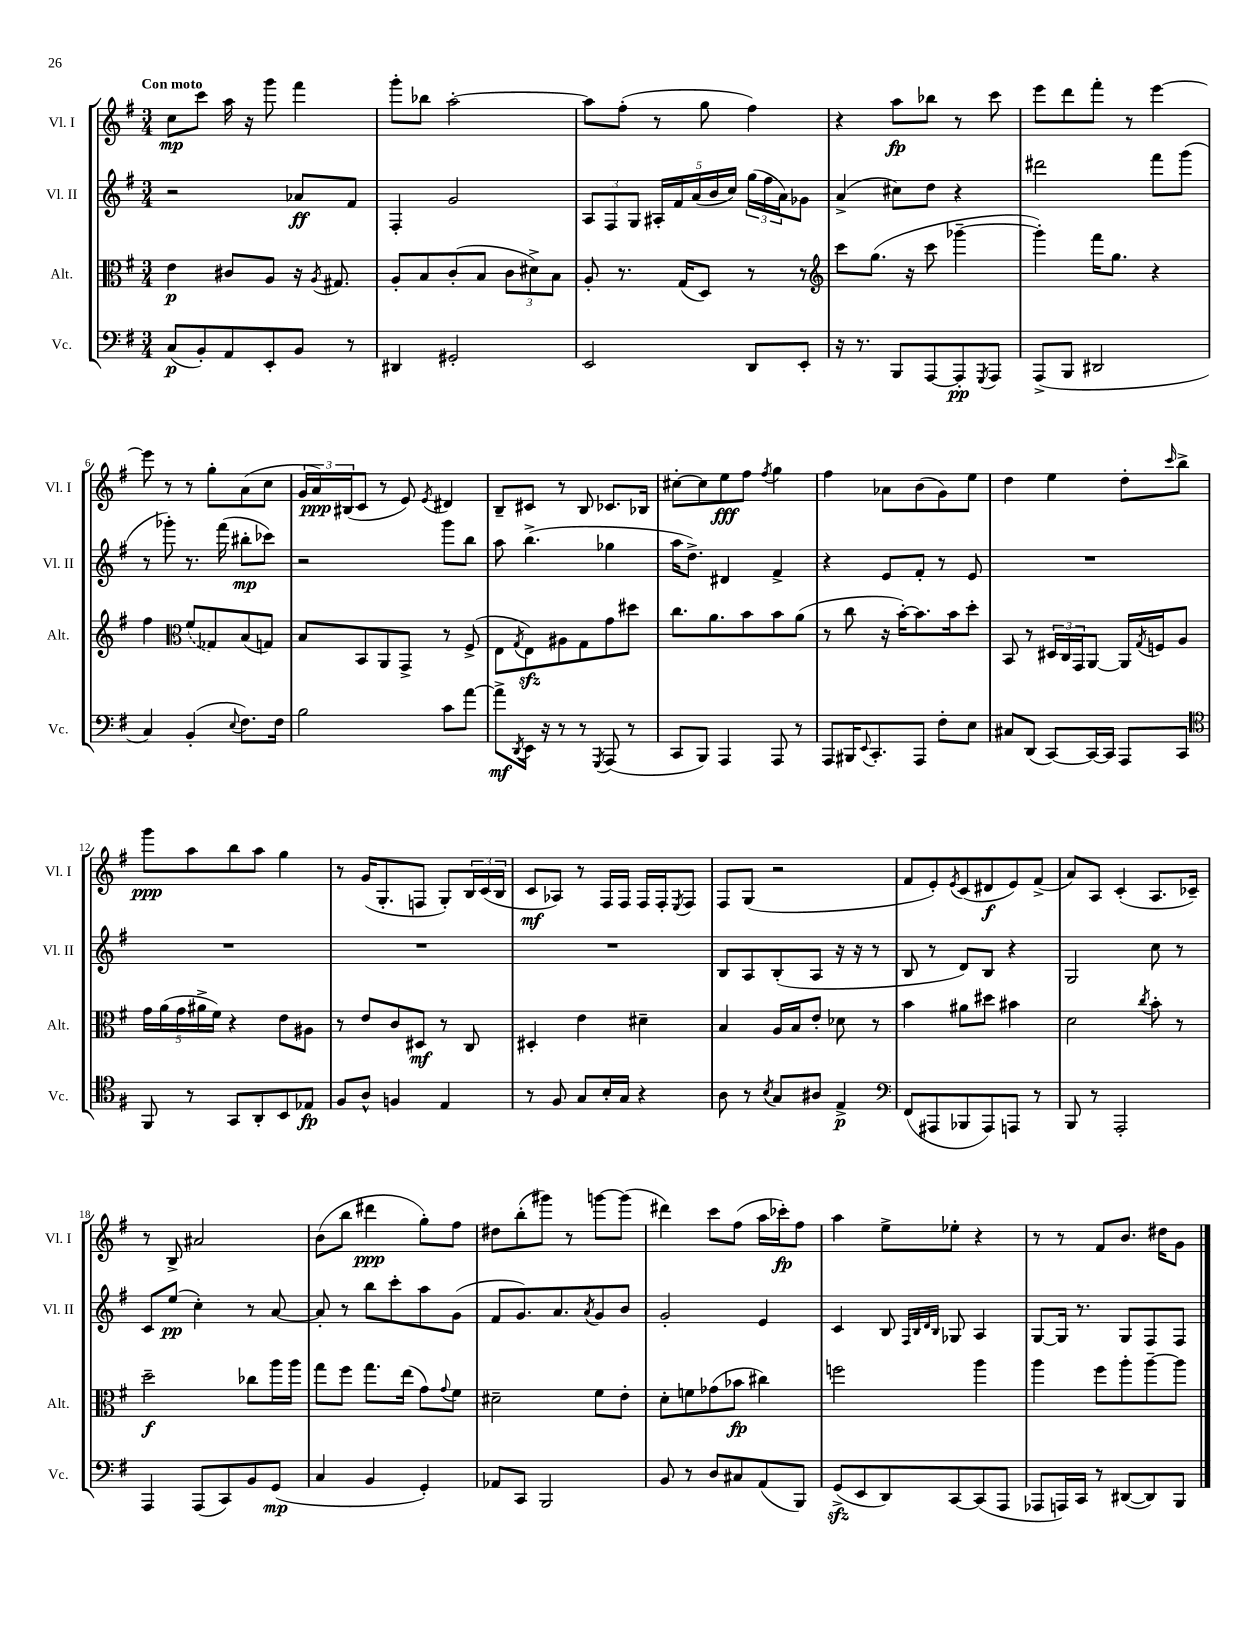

**kern	**kern	**kern	**kern
*staff4	*staff3	*staff2	*staff1
*clefF4	*clefC3	*clefG2	*clefG2
*k[f#]	*k[f#]	*k[f#]	*k[f#]
*M3/4	*M3/4	*M3/4	*M3/4
(8C	4e	2r	8cc
8BB')	.	.	8ccc
8AA	8c#	.	16aa
.	.	.	16r
8EE'	8A	.	8ggg
8BB	16r	8a-	4fff#
.	8qA	.	.
.	8.G#	.	.
8r	.	8f#	.
=	=	=	=
4DD#	8A'	4F#'	8ggg'
.	8B	.	8bb-
2GG#'	(8c'	2g	[2aa'
.	8B	.	.
.	12c	.	.
.	12d#^)	.	.
.	12B	.	.
=	=	=	=
2EE	8A'	12A	8aa]
.	.	12F#	.
.	8.r	.	(8ff#'
.	.	12G	.
.	.	20A#'	8r
.	.	20f#	.
.	(16G	.	.
.	.	(20a	.
.	8D)	.	8gg
.	.	20b	.
.	.	20cc)	.
8DD	8r	(24gg	4ff#)
.	.	24ff#	.
.	.	24a)	.
8EE'	8r	8g-	.
=	=	=	=
*	*clefG2	*	*
16r	8ccc	(4a^	4r
8.r	.	.	.
.	(8.gg	.	.
8BBB	.	8cc#)	8aa
.	16r	.	.
[8AAA	8ccc	8dd	8bb-
8AAA']	[4ggg-~	4r	8r
8qGGG	.	.	.
8AAA	.	.	8ccc
=	=	=	=
(8AAA^	4ggg-'])	2ddd#	8eee
8BBB	.	.	8ddd
2DD#	16fff#	.	8fff#'
.	8.gg	.	.
.	.	.	8r
.	4r	8fff#	[4eee
.	.	(8ggg	.
=	=	=	=
4C)	4ff#	8r	8eee]
.	.	8ggg-')	8r
*	*clefC3	*	*
(4BB'	(8f#	8.r	8r
.	8G-)	.	8gg'
.	.	(16fff#	.
8qqE	.	.	.
8.F#)	(8B	8bb#'	(8a
.	8G)	8ccc-)	8cc
16F#	.	.	.
=	=	=	=
2B	8B	2r	24g
.	.	.	24a)
.	.	.	(24B#
.	8BB	.	8c
.	8AA	.	8r
.	8GG^	.	8e)
.	.	.	8qe
8c	8r	8ggg	4d#
[8a	(8F#^	8bb	.
=	=	=	=
8a^]	8E	8aa	8B~
8qDD	8qG	.	.
16EE	8E)	(4.bb^	8c#
16r	.	.	.
8r	8A#	.	8r
8r	8G	.	8B
8qGGG	.	.	.
(8AAA	8g	4gg-	8.c-
8r	8dd#	.	.
.	.	.	16B-
=	=	=	=
8CC	8.cc	16aa	[8cc#'
.	.	8.dd^)	.
8BBB)	.	.	8cc#]
.	8.a	.	.
4AAA	.	4d#	8ee
.	8b	.	8ff#
.	.	.	8qff#
8AAA	8b	4f#^	4gg
8r	(8a	.	.
=	=	=	=
8AAA	8r	4r	4ff#
16BBB#	8cc	.	.
8qqEE	.	.	.
8.CC'	.	.	.
.	16r	8e	8a-
.	[16b')	.	.
8AAA	8.b]	8f#'	(8b
8F#'	.	8r	8g)
.	16b	.	.
8E	8dd'	8e	8ee
=	=	=	=
8C#	8BB	2.r	4dd
(8DD	8r	.	.
[8CC)	24D#	.	4ee
.	24C	.	.
.	24GG	.	.
16CC_	[8AA	.	.
16CC]	.	.	.
8AAA	16AA]	.	8dd'
.	8qG	.	.
.	16F	.	.
.	.	.	16qqccc
8CC	8A	.	8bb^
=	=	=	=
*clefC4	*	*	*
8FF#	20g	2.r	8ggg
.	(20a	.	.
.	20g	.	.
8r	.	.	8aa
.	20a#^	.	.
.	20f#)	.	.
8GG	4r	.	8bb
8AA'	.	.	8aa
8BB	8e	.	4gg
8E-	8A#	.	.
=	=	=	=
8F#	8r	2.r	8r
8A^^	8e	.	(16g
.	.	.	8.G'
4F	8c	.	.
.	8D#	.	8F
4E	8r	.	8G')
.	8C	.	24B
.	.	.	(24c
.	.	.	24B
=	=	=	=
8r	4D#'	2.r	8c
8F#	.	.	8A-)
8G	4e	.	8r
16B'	.	.	16F#
16G	.	.	16F#
4r	4d#~	.	16F#
.	.	.	16F#'
.	.	.	8qE
.	.	.	8F#
=	=	=	=
8A	4B	8B	8F#
8r	.	8A	(8G
8qB	.	.	.
8G	16A	(8B'	2r
.	16B	.	.
8A#	8e'	8A	.
4E^	8d-	16r	.
.	.	16r	.
.	8r	8r	.
=	=	=	=
*clefF4	*	*	*
(8FF#	4b	8B	8f#
8AAA#	.	8r	8e')
.	.	.	8qe
8BBB-	8a#	8d)	(8c
8AAA#)	8dd#	8B	8d#
8AAA	4b#	4r	8e)
8r	.	.	(8f#^
=	=	=	=
8BBB	2d	2G	8a)
8r	.	.	8A
2AAA'	.	.	(4c'
.	8qcc	.	.
.	8b'	8cc	8.A
.	8r	8r	.
.	.	.	16c-~)
=	=	=	=
4AAA	2dd~	8c	8r
.	.	(8ee	8B^
(8AAA	.	4cc')	2a#
8CC)	.	.	.
8BB	8cc-	8r	.
(8GG	16aa	[8a	.
.	16aa	.	.
=	=	=	=
4C	8gg	8a']	(8b
.	8ff#	8r	8bb
4BB	8.gg	8bb	4ddd#
.	.	8ccc'	.
.	(16ee	.	.
4GG')	8g)	8aa	8gg')
.	8qqg	.	.
.	8f#	(8g	8ff#
=	=	=	=
8AA-	2d#~	8f#	8dd#
8CC	.	8.g)	(8bb'
2BBB	.	.	8ggg#)
.	.	8.a	.
.	.	.	8r
.	.	8qa	.
.	8f#	8g	[8ggg
.	8e'	8b	(8ggg]
=	=	=	=
8BB	8d'	2g'	4ddd#)
8r	8f	.	.
8D	(8g-	.	8ccc
8C#	8b-	.	(8ff#
(8AA	4cc#)	4e	16aa
.	.	.	16ccc-')
8BBB)	.	.	8ff#
=	=	=	=
(8GG^	2ff	4c	4aa
8EE	.	.	.
8DD)	.	8B	8ee^
.	.	32qqF#	.
.	.	32qqB	.
.	.	32qqd	.
.	.	32qqB	.
[8CC	.	8G-	8ee-'
(8CC]	4aa	4A	4r
8AAA	.	.	.
=	=	=	=
8AAA-	4aa	[8G	8r
16AAA)	.	16G]	8r
16CC	.	8.r	.
8r	8ff#	.	8f#
([8DD#	8aa'	8G	8.b
8DD#])	[8aa~	8F#	.
.	.	.	16dd#
8BBB	8aa]	8F#	8g
==	==	==	==
*-	*-	*-	*-
